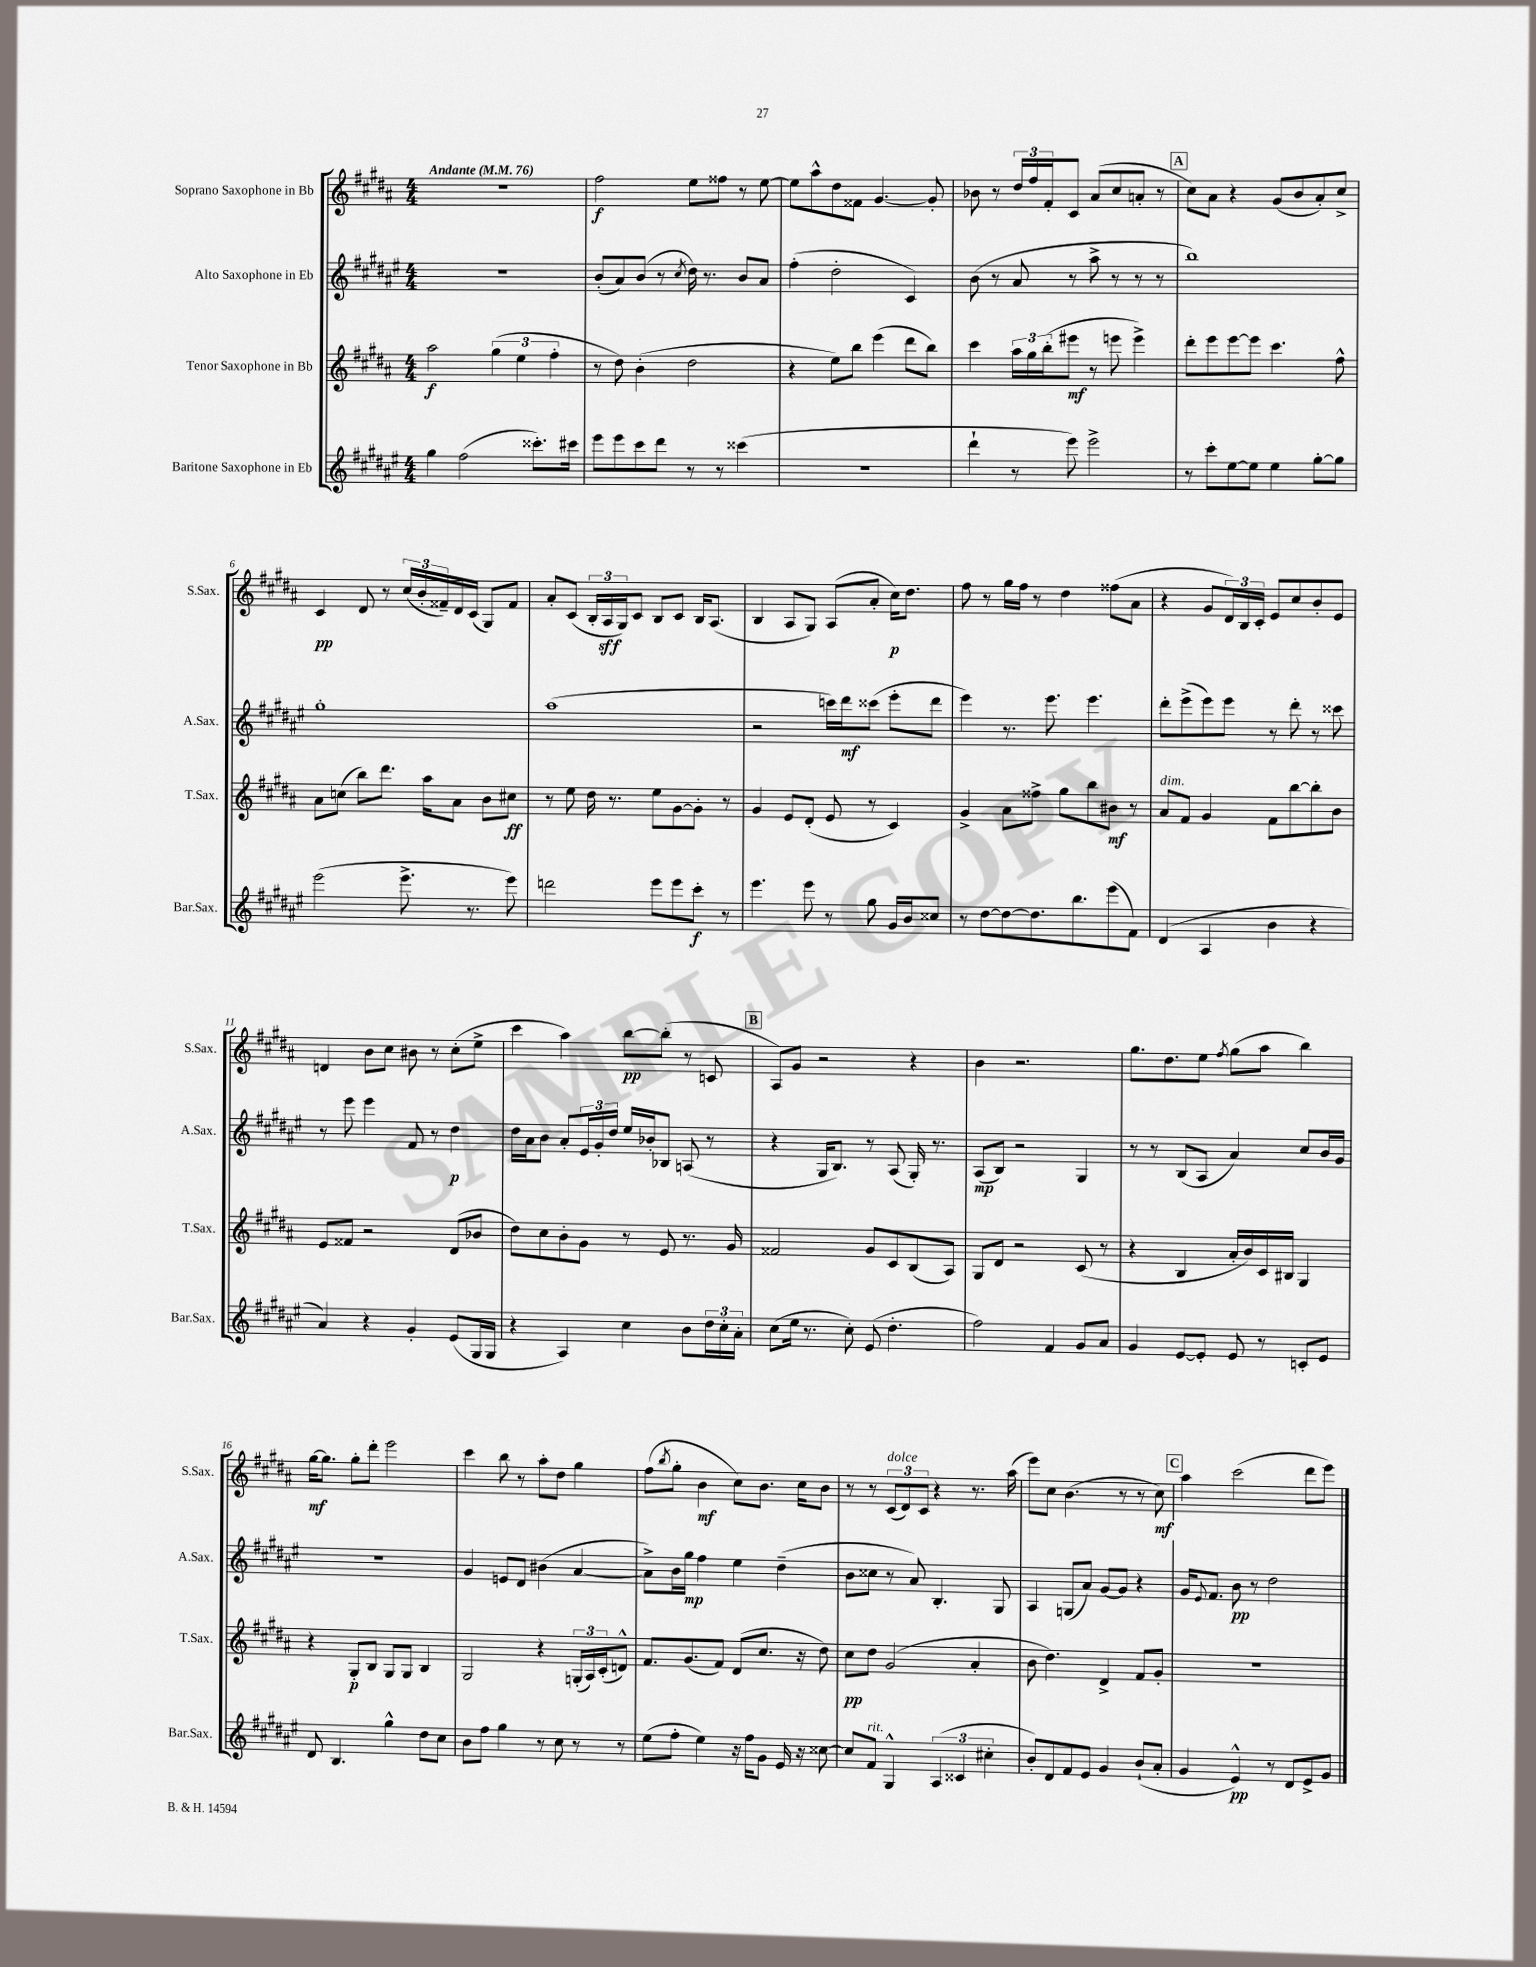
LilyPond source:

<<
\new StaffGroup <<
\new Staff = "s0" \with { instrumentName = "Soprano Saxophone in Bb" shortInstrumentName = "S.Sax." } {
    \clef treble \key b \major \numericTimeSignature \time 4/4 \tempo "Andante" 4 = 76
    R1 |
    fis''2\f e''8 fisis''8 r8 e''8~ |
    e''8 ais''8-^ dis''8 fisis'8 gis'4.~ gis'8-. |
    bes'8 r8 \tuplet 3/2 { dis''16 fis''16 fis'16-. } cis'8 ais'8( cis''8 a'8-. r8 |
    \mark \markup { \box "A" } cis''8) ais'8 r4 gis'8( b'8 ais'8-.) cis''8-> |
    cis'4\pp dis'8 r8 \tuplet 3/2 { cis''16( b'16-. fisis'16--) } dis'16 cis'16( gis8) fisis'8 |
    ais'8-. cis'8( \tuplet 3/2 { b16-. ais16\sff gis16) } cis'8 b8 cis'8 b16 ais8.( |
    b4 ais8 gis8) ais8( ais'8-. cis''16\p) dis''8. |
    fis''8 r8 gis''16 fis''16 r8 dis''4 fisis''8( ais'8 |
    r4 gis'8 \tuplet 3/2 { dis'16) b16 cis'16-. } e'8 cis''8 b'8-. e'8 |
    d'4 b'8 cis''8 bis'8 r8 cis''8-.( e''8-> |
    cis'''4 ais''4) b''8~\pp b''8-.( r8 c'8 |
    \mark \markup { \box "B" } ais8) gis'8 r2 r4 |
    b'4 r2. |
    gis''8. dis''8. e''8 \acciaccatura { fis''8 } gis''8( ais''8 b''4) |
    gis''16~\mf gis''8. gis''8-. dis'''8-. e'''2 |
    cis'''4 b''8 r8 ais''8-. dis''8 gis''4 |
    fis''8( \acciaccatura { b''8 } gis''8-. b'4\mf cis''8) b'8. cis''16 b'8 |
    r8 r8 \tuplet 3/2 { cis'8^\markup { \italic "dolce" }( dis'8) cis'8 } r4 r8. ais''16( |
    e'''8) cis''8 b'4.( r8 r8 cis''8\mf) |
    \mark \markup { \box "C" } ais''4 cis'''2( dis'''8 e'''8) \bar "|." |
}
\new Staff = "s1" \with { instrumentName = "Alto Saxophone in Eb" shortInstrumentName = "A.Sax." } {
    \clef treble \key fis \major \numericTimeSignature \time 4/4
    R1 |
    b'8-.( ais'8) b'8( r8 \acciaccatura { cis''8 } dis''16) r8. b'8 ais'8 |
    fis''4-.( dis''2-. cis'4) |
    b'8( r8 ais'8 r8 ais''8-> r8 r8 r8 |
    \mark \markup { \box "A" } b''1) |
    gis''1-. |
    ais''1( |
    r2 c'''16) dis'''16\mf cisis'''8( eis'''8-. dis'''8 |
    eis'''4) r8. eis'''8. eis'''4. |
    dis'''8-. eis'''8->( eis'''8) eis'''8 r8 dis'''8-. r8 cisis'''8 |
    r8 eis'''8 eis'''4 fis'8 r8 dis''4\p |
    dis''16 ais'16 b'8 ais'8-. \tuplet 3/2 { eis'16 gis'16-. dis''16 } eis''16 bes'16-. bes8 a8( r8 |
    \mark \markup { \box "B" } r4 gis16 b8.) r8 ais8( gis16-.) r8. |
    ais8\mp( b8) r2 gis4 |
    r8 r8 b8( ais8 ais'4) cis''8 b'16 gis'16 |
    R1 |
    gis'4 e'8 dis'8 bis'4( ais'4~ |
    ais'8->) b'16 gis''16\mp fis''4 eis''4 dis''4--( |
    b'8 cisis''8 r8 ais'8) b4.-. gis8 |
    ais4 g8( ais'8) gis'8~ gis'8 r4 |
    \mark \markup { \box "C" } gis'16 \appoggiatura { eis'8 } fis'8. b'8\pp r8 dis''2 \bar "|." |
}
\new Staff = "s2" \with { instrumentName = "Tenor Saxophone in Bb" shortInstrumentName = "T.Sax." } {
    \clef treble \key b \major \numericTimeSignature \time 4/4
    ais''2\f \tuplet 3/2 { gis''4( e''4 fis''4-. } |
    r8 dis''8) b'4-.( dis''2 |
    r4 e''8) b''8 e'''4( dis'''8 b''8) |
    cis'''4 \tuplet 3/2 { ais''16 gis''16 b''16-.( } eis'''8\mf r8 e'''8 e'''4->) |
    \mark \markup { \box "A" } dis'''8-. e'''8 e'''8~ e'''8 cis'''4. fis''8-^ |
    ais'8 c''8( b''8) dis'''8. ais''16 ais'8 b'8 cis''8\ff |
    r8 e''8 dis''16 r8. e''8 gis'8~ gis'8-. r8 |
    gis'4 e'8 dis'8-.( e'8 r8 cis'4) |
    gis'4-> ais'8 fisis''8-> gis''8 b''8 bis'8\mf r8 |
    ais'8^\markup { \italic "dim." } fis'8 gis'4 fis'8 b''8~ b''8-. b'8 |
    e'8 fisis'8 r2 dis'8( bes'8 |
    dis''8) cis''8 b'8-. gis'8 r8 e'8 r8. gis'16 |
    \mark \markup { \box "B" } fisis'2 gis'8 cis'8 b8( ais8) |
    gis8 dis'8 r2 cis'8( r8 |
    r4 b4 ais'16-. b'16) cis'16 bis16 gis4 |
    r4 gis8-.\p b8 gis8 gis8 b4 |
    gis2 r4 \tuplet 3/2 { g16-.( ais16) cis'16-.( } d'8-^) |
    fis'8. gis'8.( fis'8) dis'8( cis''8. r16 dis''8) |
    cis''8\pp dis''8 gis'2( ais'4-. |
    b'8 dis''4.) dis'4-> fis'8 gis'8-. |
    \mark \markup { \box "C" } R1 \bar "|." |
}
\new Staff = "s3" \with { instrumentName = "Baritone Saxophone in Eb" shortInstrumentName = "Bar.Sax." } {
    \clef treble \key fis \major \numericTimeSignature \time 4/4
    gis''4 fis''2( cisis'''8.-.) cis'''16 |
    eis'''8 eis'''8 cis'''8 dis'''8 r8 r8 cisis'''4( |
    R1 |
    dis'''4-! r8 eis'''8) eis'''2-> |
    \mark \markup { \box "A" } r8 cis'''8-. eis''8~ eis''8 eis''4 gis''8~-. gis''8 |
    eis'''2( eis'''8.-> r8. eis'''8) |
    d'''2 eis'''8 eis'''8 cis'''8-.\f r8 |
    eis'''4. eis'''8 r8 gis''8 gis'16 b'16 cisis''8 |
    r8 dis''8~ dis''8~ dis''8. b''8. eis'''8( fis'8) |
    dis'4( ais4 b'4 r4 |
    ais'4) r4 gis'4-. eis'8( gis16 gis16 |
    r4 ais4) cis''4 b'8 \tuplet 3/2 { dis''16 cis''16-. ais'16-. } |
    \mark \markup { \box "B" } cis''8( eis''16 r8. cis''8-.) eis'8( dis''4.-. |
    fis''2) fis'4 gis'8 ais'8 |
    gis'4 eis'8~ eis'8-. eis'8 r8 c'8-. eis'8 |
    dis'8 b4. gis''4-^ dis''8 cis''8 |
    b'8 fis''8 gis''4 r8 cis''8 r8 r8 |
    eis''8( fis''8-. eis''4) r16 fis''16 gis'8 eis'16 r16 cisis''8~ |
    cisis''8 fis'8^\markup { \italic "rit." } gis4-^ \tuplet 3/2 { ais4( cisis'4 cis''4-. } |
    b'8-.) dis'8 fis'8 eis'8 gis'4 b'8-!( ais'8-. |
    \mark \markup { \box "C" } gis'4 eis'4-^\pp) r8 dis'8 eis'8-> gis'8 \bar "|." |
}
>>
>>
